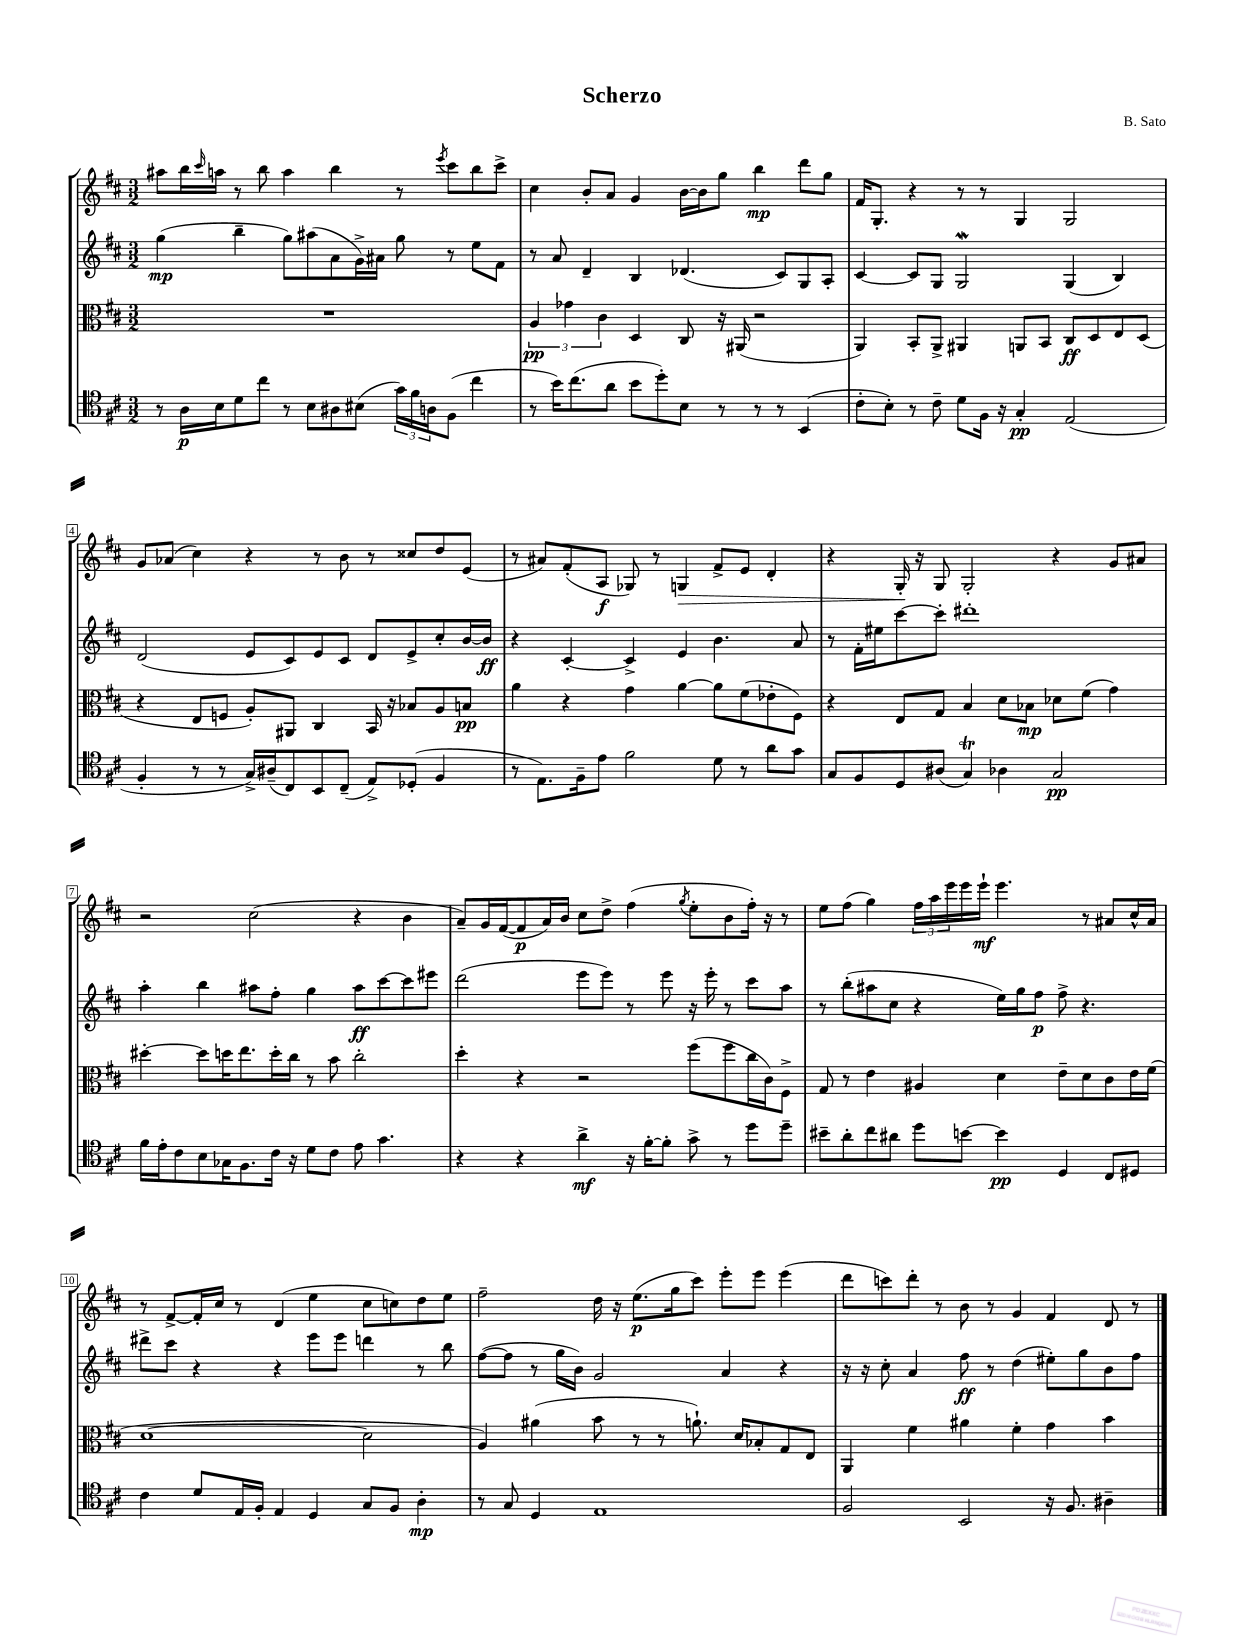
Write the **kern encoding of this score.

**kern	**kern	**kern	**kern
*staff4	*staff3	*staff2	*staff1
*clefC4	*clefC3	*clefG2	*clefG2
*k[f#c#]	*k[f#c#]	*k[f#c#]	*k[f#c#]
*M3/2	*M3/2	*M3/2	*M3/2
8r	1.r	(4gg	8aa#
16A	.	.	16bb
.	.	.	16qqccc#
16B	.	.	16aa
8d	.	4bb~	8r
8cc#	.	.	8bb
8r	.	8gg)	4aa
8B	.	(8aa#	.
8A#	.	8a	4bb
(8B#	.	16g^)	.
.	.	16a#	.
24g)	.	8gg	8r
24f#	.	.	.
24A	.	.	.
.	.	.	8qeee
(8F#	.	8r	8ccc#
4cc#	.	8ee	8bb
.	.	8f#	8ccc#^
=	=	=	=
8r	6A	8r	4cc#
16b)	.	8a	.
.	6g-	.	.
(8.cc#	.	.	.
.	.	4d~	8b'
.	6c#	.	.
8a	.	.	8a
8b	4D	4B	4g
8dd')	.	.	.
8B	8C#	(4.d-	[16b
.	.	.	16b]
8r	16r	.	8gg
.	(16AA#	.	.
8r	2r	.	4bb
8r	.	8c#)	.
(4BB	.	8G	8ddd
.	.	8A'	8gg
=	=	=	=
8c#'	4AA)	[4c#	16f#
.	.	.	8.G'
8B')	.	.	.
8r	8BB'	8c#]	4r
8c#~	8AA^	8G	.
8d	4AA#	2G	8r
16F#	.	.	8r
16r	.	.	.
4G'	8AA	.	4G
.	8BB	.	.
(2E	8C#	(4G	2G
.	8D	.	.
.	8E	4B)	.
.	(8D	.	.
=	=	=	=
4F#'	4r	(2d	8g
.	.	.	(8a-
8r	8E	.	4cc#)
8r	8F	.	.
16G^)	8A')	8e	4r
(16A#~	.	.	.
8C#)	8AA#	8c#)	.
8BB	4C#	8e	8r
(8C#~	.	8c#	8b
8E^)	16BB	8d	8r
.	16r	.	.
(8D-'	8B-	8e^	8cc##
4F#	8A	8cc#'	8dd
.	8B	[16b	(8e
.	.	16b]	.
=	=	=	=
8r	4a	4r	8r
8.E)	.	.	8a#)
.	4r	[4c#'	(8f#'
16F#~	.	.	.
8e	.	.	8A
2f#	4g	4c#^]	8G-)
.	.	.	8r
.	[4a	4e	4G
8d	8a]	4.b	8f#^
8r	(8f#	.	8e
8a	8e-'	.	4d'
8g	8F#)	8a	.
=	=	=	=
8G	4r	8r	4r
8F#	.	16f#'	.
.	.	16ee#	.
8D	8E	[8ccc#	16G'
.	.	.	16r
(8A#	8G	8ccc#']	8G
4G)	4B	1ddd#'	2G'
4A-	8d	.	.
.	8B-	.	.
2G	8d-	.	4r
.	(8f#	.	.
.	4g)	.	8g
.	.	.	8a#
=	=	=	=
16f#	[4dd#'	4aa'	2r
16e'	.	.	.
8c#	.	.	.
8B	8dd#]	4bb	.
16G-	16dd	.	.
8.F#	8.ee	.	.
.	.	8aa#	(2cc#
16c#	16dd'	8ff#'	.
16r	16cc#	.	.
8d	8r	4gg	.
8c#	8b	.	.
8e	2cc#'	8aa#	4r
4.g	.	[8ccc#	.
.	.	8ccc#]	4b
.	.	8eee#	.
=	=	=	=
4r	4dd'	(2ddd	8a~)
.	.	.	16g
.	.	.	([16f#
4r	4r	.	8f#]
.	.	.	16a)
.	.	.	16b
4a^	2r	8eee	8cc#
.	.	8eee)	8dd^
16r	.	8r	(4ff#
[16f#'	.	.	.
8f#']	.	8eee	.
.	.	.	8qgg
8g^	(8ff#	16r	8ee'
.	.	16eee'	.
8r	8ff#	8r	8b
8dd	16cc#	8ccc#	16ff#')
.	16c#)	.	16r
8dd~	8F#^	8aa	8r
=	=	=	=
8b#~	8G	8r	8ee
8a'	8r	(8bb'	(8ff#
8cc#	4e	8aa#	4gg)
8a#	.	8cc#	.
8dd	4A#	4r	24ff#
.	.	.	24aa
.	.	.	24eee
[8b	.	.	16eee
.	.	.	16eee`
4b]	4d	16ee)	4.eee
.	.	16gg	.
.	.	8ff#	.
4D	8e~	8ff#^	.
.	8d	4.r	8r
8C#	8c#	.	8a#
8D#	16e	.	16cc#^^
.	(16f#	.	16a#
=	=	=	=
4c#	[1d	8ddd#^	8r
.	.	8ccc#	[8f#^
8d	.	4r	16f#']
.	.	.	16cc#
16E	.	.	8r
16F#'	.	.	.
4E	.	4r	(4d
4D	.	8eee	4ee
.	.	8eee	.
8G	2d]	4ddd	8cc#
8F#	.	.	8cc)
4A'	.	8r	8dd
.	.	8bb	8ee
=	=	=	=
8r	4A)	([8ff#	2ff#~
8G	.	8ff#]	.
4D	(4a#	8r	.
.	.	16gg	.
.	.	16b)	.
1E	8b	2g	16dd
.	.	.	16r
.	8r	.	(8.ee
.	8r	.	.
.	.	.	16gg
.	8.a`)	.	8ccc#)
.	.	4a	8eee'
.	16d	.	.
.	8B-'	.	8eee
.	8G	4r	(4eee
.	8E	.	.
=	=	=	=
2F#	4AA	16r	8ddd
.	.	16r	.
.	.	8cc#'	8ccc)
.	4f#	4a	8ddd'
.	.	.	8r
2BB	4a#	8ff#	8b
.	.	8r	8r
.	4f#'	(4dd	4g
16r	4g	8ee#')	4f#
8.F#	.	.	.
.	.	8gg	.
4A#~	4b	8b	8d
.	.	8ff#	8r
==	==	==	==
*-	*-	*-	*-
